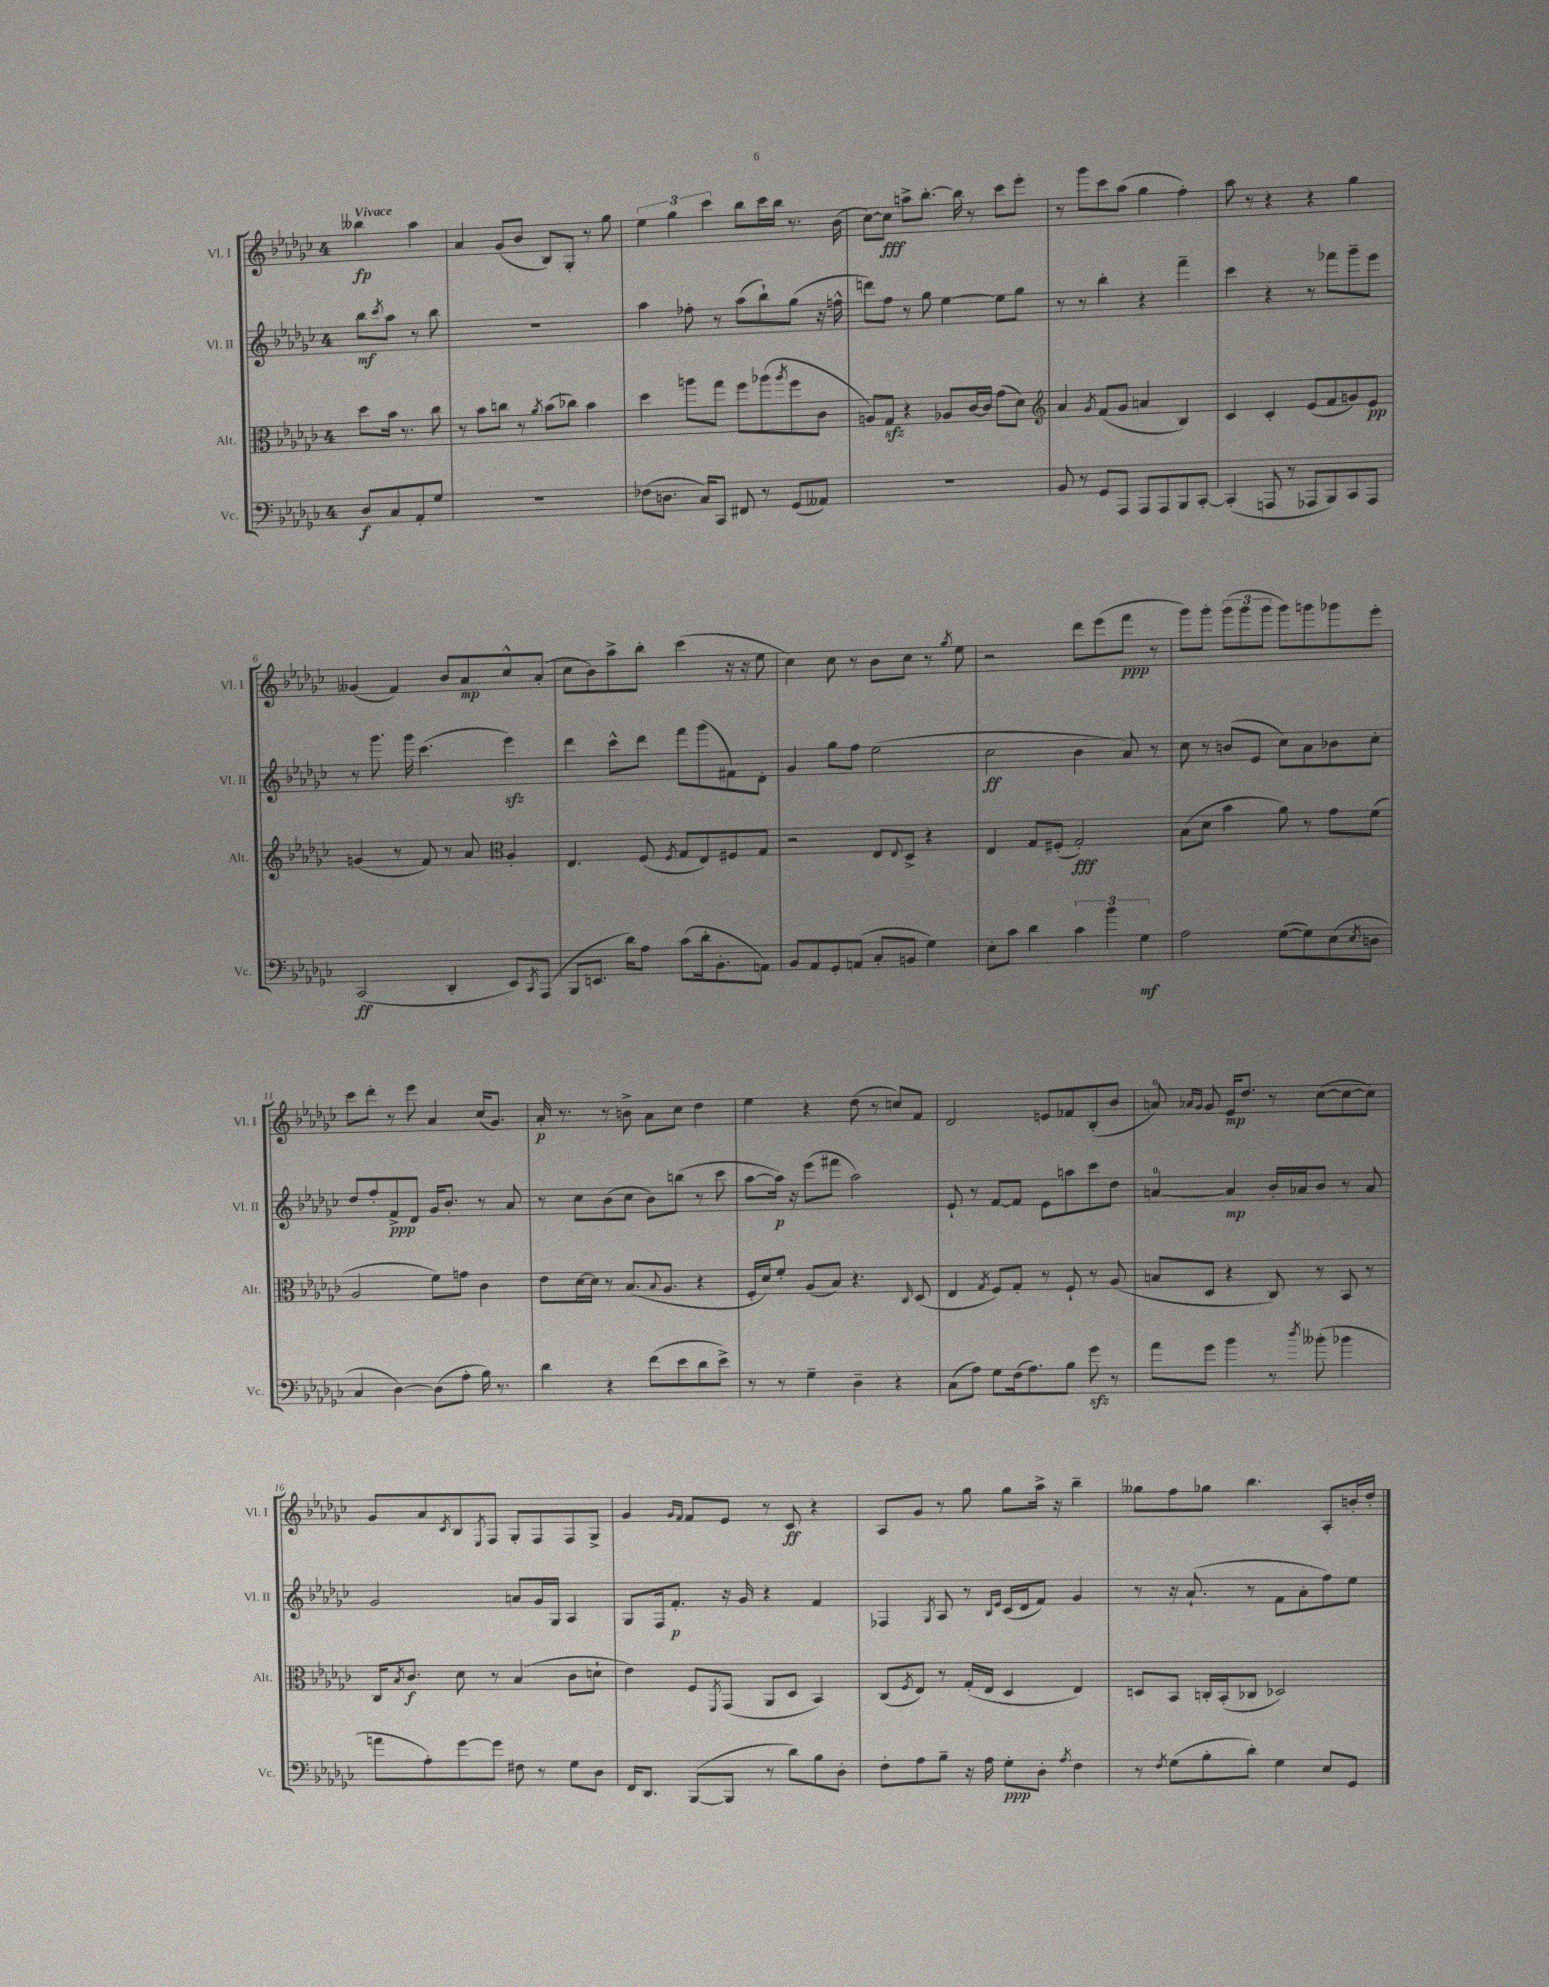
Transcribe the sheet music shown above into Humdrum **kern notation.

**kern	**kern	**kern	**kern
*staff4	*staff3	*staff2	*staff1
*clefF4	*clefC3	*clefG2	*clefG2
*k[b-e-a-d-g-c-]	*k[b-e-a-d-g-c-]	*k[b-e-a-d-g-c-]	*k[b-e-a-d-g-c-]
*M4/4	*M4/4	*M4/4	*M4/4
8D-	8dd-	8bb-	4bb--
.	.	8qccc-	.
8C-	16b-	8aa-	.
.	8.r	.	.
8AA-'	.	8r	4aa-
8G-	8cc-	8bb-	.
=	=	=	=
1r	8r	1r	4a-
.	8b-	.	.
.	8cc	.	(8g-
.	8r	.	8b-
.	8qa-	.	.
.	(8b-	.	8B-)
.	8cc-)	.	8G-'
.	4b-	.	8r
.	.	.	8gg-
=	=	=	=
(8F-	4dd-	4aa-	6ee-
8.D	.	.	.
.	.	.	6gg-
.	8aa	8ff-'	.
16C-)	.	.	.
.	.	.	6ccc-
8CC-	8gg-	8r	.
8FF#	8ff	(8aa-	8bb-
8r	(8aa-	8bb-`)	16ccc-
.	.	.	16bb-
.	8qaa-	.	.
(8GG-	8ff	(8gg-	8.r
8AA--)	8c-	16r	.
.	.	16ff^^	(16b-
=	=	=	=
1r	8A)	8ddd)	[8cc-)
.	8G-	8ff	8cc-]
.	4r	8r	8aa^
.	.	8gg-	[8.bb-'
.	8A-	[4ee-	.
.	.	.	16bb-]
.	[16c-	.	8r
.	16c-]	.	.
.	(8g-	8ee-]	8ccc-
.	8d-)	8gg-	8eee-'
=	=	=	=
*	*clefG2	*	*
8BB-	4a-	8r	8r
8r	.	8r	8ggg-
.	8qg-	.	.
8GG-	(8f	4bb-'	8ccc-
8AAA-	8g-	.	(8aa-
8AAA-	4a	4r	4gg-
8AAA-	.	.	.
8BBB-	4B-)	4fff~	4ff')
[8CC-'	.	.	.
=	=	=	=
(4CC-']	4c-	4ccc-	8aa-
.	.	.	8r
8AAA	4c-'	4r	4r
8r	.	.	.
8AAA-	(8e-	8r	4r
8BBB-)	8f	8fff-	.
8CC-	8g)	8ggg-~	4gg-
8AAA-	8e-	8eee-	.
=	=	=	=
(2CC-	(4g	8r	(4g--
.	.	8.ggg-	.
.	8r	.	4f)
.	.	16ggg-	.
.	8f)	(4.ccc-	.
4DD-'	8r	.	8b-
.	8a-	.	8a-
*	*clefC3	*	*
8EE-)	4A-'	4eee-)	8cc-^^
8qCC-	.	.	.
(8AAA-	.	.	(8a-'
=	=	=	=
8BBB-	4.E-	4ddd-	8cc-
8.EE	.	.	8b-)
.	.	8ccc-^^	8aa-^
16d-)	.	.	.
8A-	(8F	8ddd-	8bb-'
.	8qF	.	.
(8c-	8G-	8fff	(4ccc-
16d-'	8E-)	(8ggg-	.
8.BB-'	.	.	.
.	8F#	8f#)	16r
.	.	.	16r
8AA)	8G-	8d-'	8ee-
=	=	=	=
8BB-	2r	4g-	4cc-)
8AA-	.	.	.
8GG-'	.	8gg-	8cc-
(8AA	.	8ff	8r
8C-'	8E-	(2ee-	8b-
.	8qqE-	.	.
8BB	8D-^	.	8cc-
4G-)	4r	.	8r
.	.	.	8qgg-
.	.	.	8ee-
=	=	=	=
8E-'	4E-	2cc-	2r
8c-	.	.	.
4d-	8G-	.	.
.	(8F#'	.	.
6c-	2G-')	4b-	8ddd-
.	.	.	(8eee-
6b-	.	.	.
.	.	8a-)	8fff
6G-	.	.	.
.	.	8r	8r
=	=	=	=
2A-	(8B-	8cc-	8ggg-)
.	8d-	8r	8ggg-'
.	4b-	(8b	(12ggg-
.	.	.	12ggg-
.	.	8e-	.
.	.	.	12ggg-
([8G-	8a-)	8cc-)	8ggg-)
8G-])	8r	8a-	8ggg
(8E-	8g-	8b-	8ggg-
8qE-	.	.	.
8D	(8f	8cc-'	8eee-'
=	=	=	=
4C-	2A-	8dd-	8ccc-
.	.	8ff'	8ddd-'
[4D-)	.	8f^	8r
.	.	8d-	8eee-
(8D-]	8f)	16g-	4a-
.	.	8.b-'	.
8A-'	8g	.	.
16B-)	4c-	8r	(16cc-
8.r	.	.	8.g-)
.	.	8a-	.
=	=	=	=
4d-	8e-	8r	16a-'
.	.	.	8.r
.	[16d-	8cc-	.
.	16d-]	.	.
4r	8r	(8b-	8r
.	(8.B-	8cc-	8b^
(8f	.	8b-)	8a-
.	8qqB-	.	.
.	8.A-	.	.
8e-	.	(8bb	8cc-
8d-	4r	8r	4dd-
8e-^)	.	8ccc-	.
=	=	=	=
8r	16F'	[8aa-	4ee-
.	16d-)	.	.
8r	8f'	16aa-])	.
.	.	16r	.
4G-~	(8A-	(8eee-	4r
.	8B-)	8fff#	.
4D-~	4.r	2aa-)	(8dd-
.	.	.	8r
4r	.	.	8cc)
.	16qqC-	.	.
.	(8D-	.	8f
=	=	=	=
(8C-	4E-	8e-`	2d-
8A-)	.	8r	.
.	8qG-	.	.
8G-	8F)	[8f	.
(16F	8G-'	8f]	.
8.A-)	.	.	.
.	8r	8e-	8e
8B-	8F`	8aa	8f-
8g-	8r	8ccc-	(8B-'
8r	(8A-	8dd-	8b-
=	=	=	=
8a-	8B	[4a	8a)
.	.	.	16qqa-
.	.	.	16qqg-
8g-	8D-	.	8g-
4b-	4r	4a]	16e-
.	.	.	8.dd-
8r	8C-)	16b-'	8r
.	.	16a-	.
8qdd-	.	.	.
(8b--'	8r	8b-	([8cc-
4b-	8BB-	8r	8cc-_
.	8r	8a-	8cc-])
=	=	=	=
8a	16C-	2g-	8g-
.	8qB-	.	.
.	8.c-	.	.
8A-')	.	.	8a-
.	.	.	8qc-
[8g-	8d-	.	8B-
.	.	.	8qE-
8g-]	8r	.	8F
8F#	(4B-	8a	8G-'
8r	.	16g-	8F
.	.	16G-	.
8G-	8c-	4A-	8F
8D-	8d`	.	8G-^
=	=	=	=
16FF	4e-)	8G-	4g-
8.DD-	.	.	.
.	.	16F	.
.	.	8.f'	.
.	.	.	16qqg-
.	.	.	16qqf
([8BBB-	8F	.	8f
.	8qFF	.	.
8BBB-]	(8GG-	16r	8e-
.	.	16g-	.
8r	8AA-	4r	8r
8d-)	8D-	.	8c-
8B-	4BB-)	4f	4r
8D-'	.	.	.
=	=	=	=
8F'	(8C-	4F-	8A-
.	8qF	.	.
8A-	8E-)	.	8g-
.	.	8qG-	.
8B-~	8r	8A-	8r
16r	(16G-'	8r	8gg-
16A-	16E-	.	.
.	.	16qqB-	.
.	.	16qqe-	.
8G-'	4D-	(16c-	8gg-
.	.	16d-	.
8D-'	.	8f)	16aa-^
.	.	.	16r
8qA-	.	.	.
4F	4E-)	4g-	4bb-~
=	=	=	=
8r	8D	8r	8gg--
8qF	.	.	.
(8G-	8BB-	16r	8ff
.	.	(8.a-`	.
8B-'	16C'	.	8gg-
.	(16BB-'	.	.
8d-')	8C-	8r	4.bb-
4G-	2D-)	8f	.
.	.	8a-'	.
8E-	.	8ff)	8A-'
8GG-	.	8ee-	16b'
.	.	.	16dd-'
==	==	==	==
*-	*-	*-	*-
